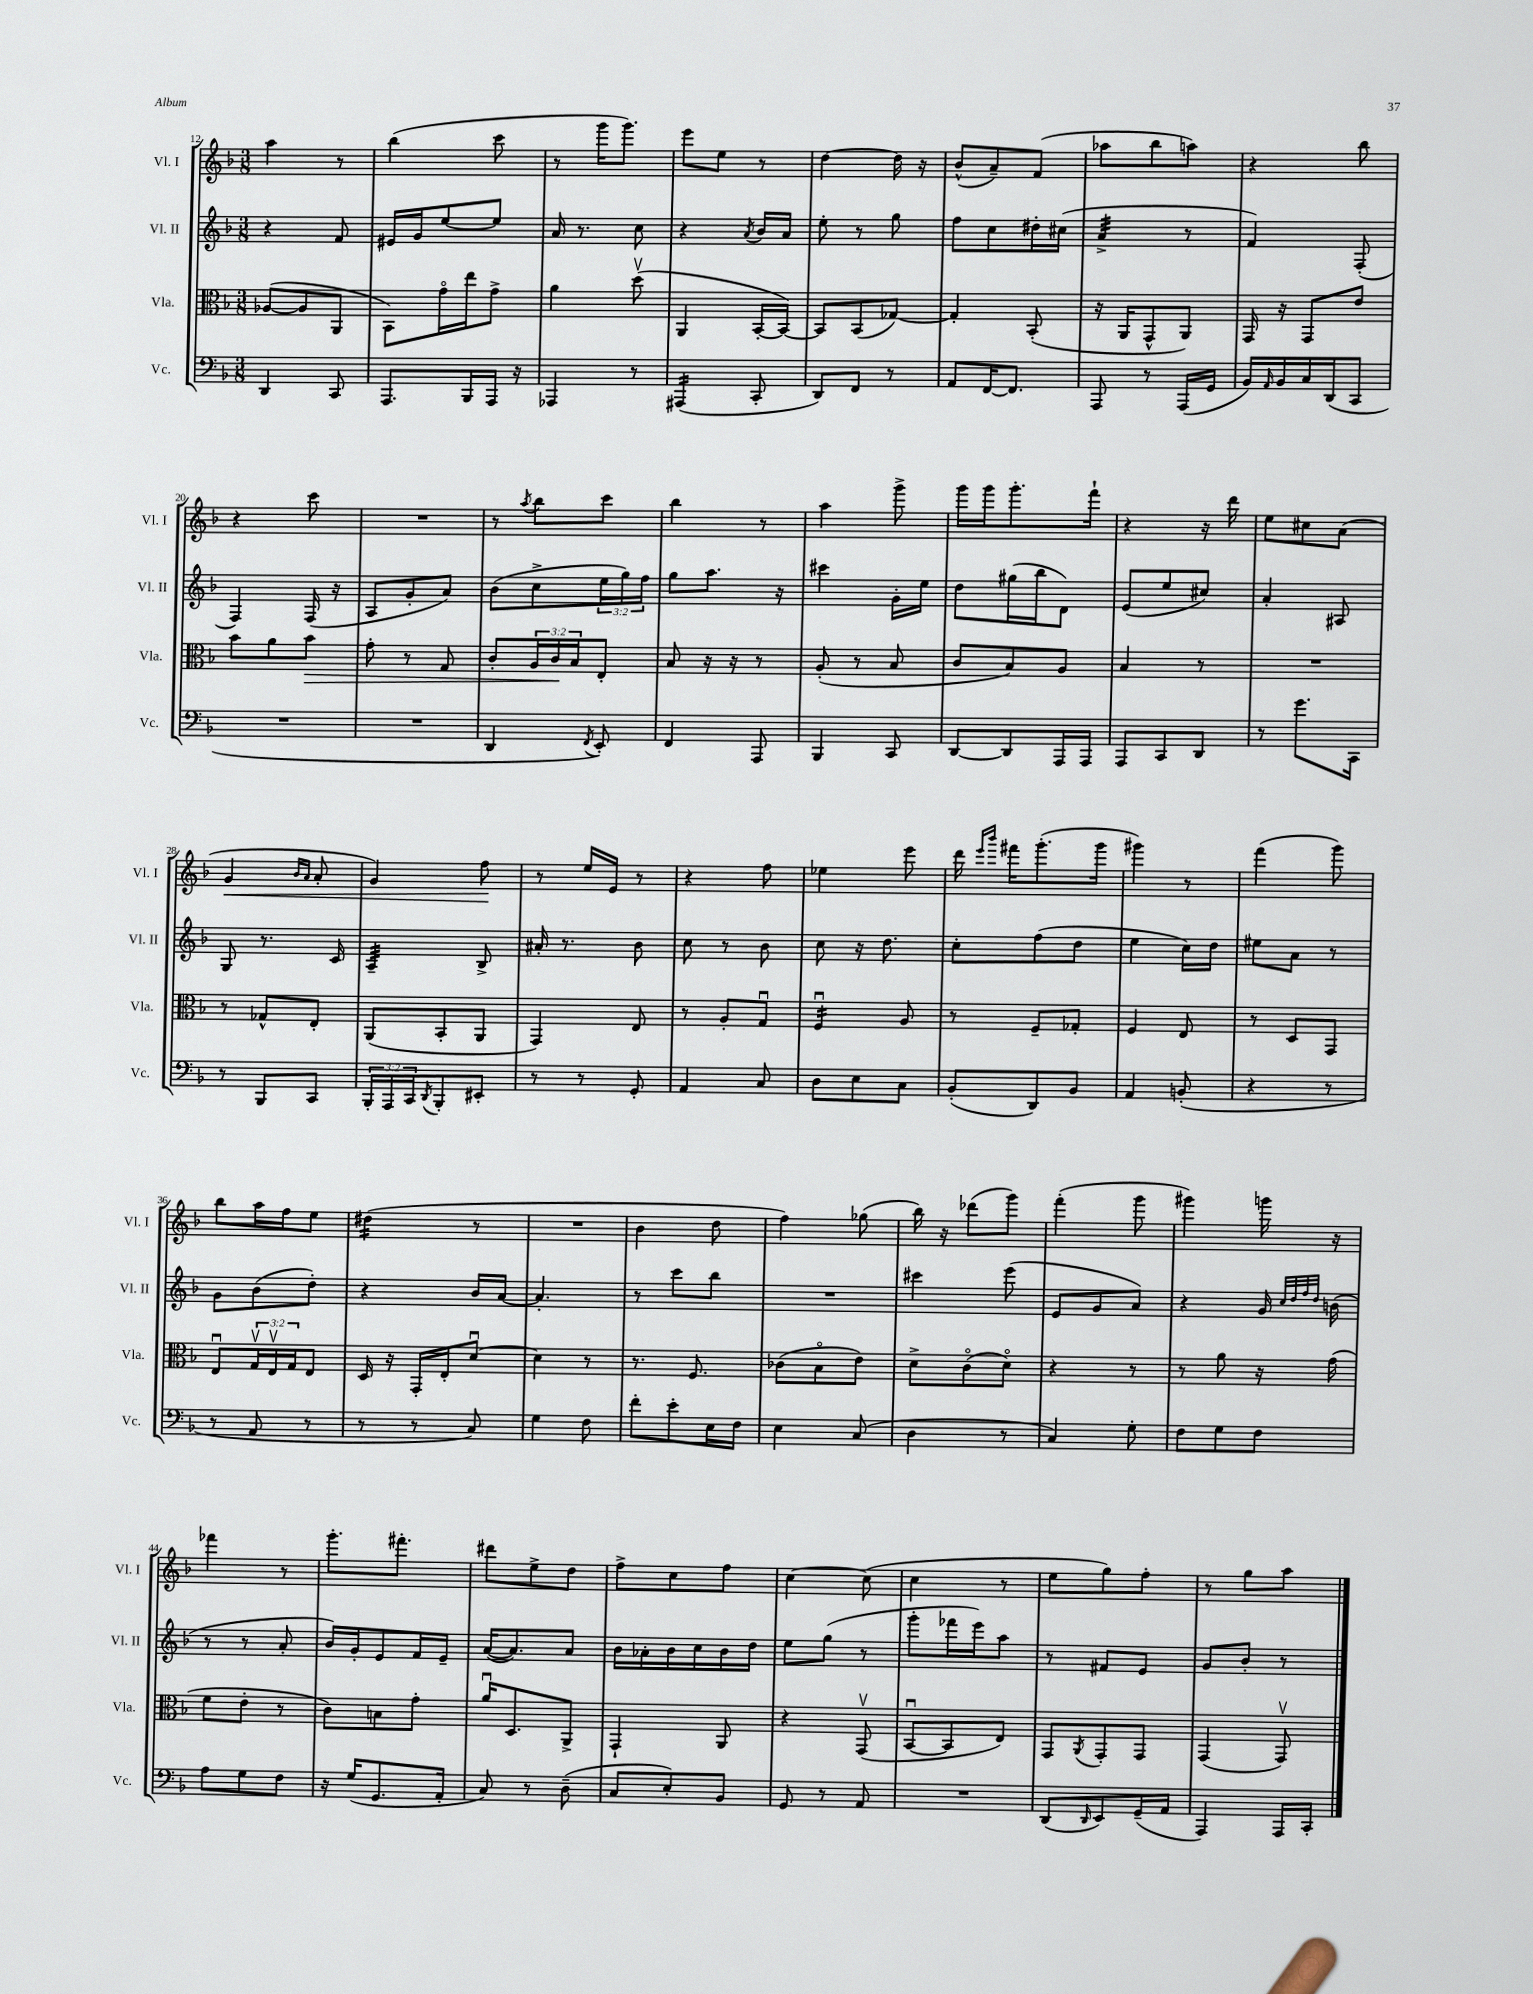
<<
\new StaffGroup <<
\new Staff = "s0" \with { instrumentName = "Vl. I" shortInstrumentName = "Vl. I" } {
    \clef treble \key f \major \numericTimeSignature \time 3/8
    a''4 r8 |
    bes''4( c'''8 |
    r8 g'''16 g'''8.) |
    e'''8 e''8 r8 |
    d''4~ d''16 r16 |
    bes'8-^( a'8--) f'8( |
    aes''8 bes''8 a''8) |
    r4 bes''8 |
    r4 c'''8 |
    R4. |
    r8 \acciaccatura { a''8 } bes''8 c'''8 |
    bes''4 r8 |
    a''4 g'''8-> |
    g'''16 g'''16 g'''8.-. f'''16-! |
    r4 r16 d'''16 |
    e''8 cis''8 a'8( |
    g'4\< \grace { bes'16 a'16 } a'8-. |
    g'4) f''8\! |
    r8 e''16 e'16 r8 |
    r4 f''8 |
    ees''4 e'''8 |
    d'''16 \grace { e'''16 bes'''16 } fis'''16 g'''8.-.( g'''16 |
    gis'''4) r8 |
    f'''4( g'''8) |
    bes''8 a''16 f''16 e''8 |
    dis''4:16( r8 |
    R4. |
    bes'4 d''8 |
    f''4) ges''8( |
    bes''16) r16 des'''8( g'''8) |
    f'''4-.( g'''8 |
    gis'''4) g'''16 r16 |
    fes'''4 r8 |
    g'''8.-. fis'''8.-. |
    dis'''8 e''8-> d''8 |
    f''8-> c''8 f''8 |
    c''4~ c''8( |
    c''4 r8 |
    e''8 g''8) f''8-. |
    r8 g''8 a''8 \bar "|." |
}
\new Staff = "s1" \with { instrumentName = "Vl. II" shortInstrumentName = "Vl. II" } {
    \clef treble \key f \major \numericTimeSignature \time 3/8 \override Staff.TupletNumber.text = #tuplet-number::calc-fraction-text
    r4 f'8 |
    eis'16 g'16 e''8~ e''8 |
    a'16 r8. c''8 |
    r4 \acciaccatura { a'8 } bes'16 a'16 |
    e''8-. r8 g''8 |
    f''8 c''8 dis''16-. cis''16( |
    a'4:32-> r8 |
    f'4) f8-.( |
    f4) f16( r16 |
    a8 g'8-. a'8) |
    bes'8( c''8-> \tuplet 3/2 { e''16 g''16) f''16 } |
    g''8 a''8. r16 |
    cis'''4 g'16-. e''16 |
    d''8 gis''16( bes''16 d'8) |
    e'8( e''8 cis''8) |
    a'4-. ais8 |
    g8 r8. c'16 |
    a4:32-- bes8-> |
    ais'16-. r8. bes'8 |
    c''8 r8 bes'8 |
    c''8 r16 d''8. |
    c''8-. f''8( d''8 |
    e''4 c''16) d''16 |
    eis''8 a'8 r8 |
    g'8 bes'8( d''8-.) |
    r4 bes'16 a'16~ |
    a'4.-. |
    r8 c'''8 bes''8 |
    R4. |
    cis'''4 e'''8( |
    e'8 g'8 a'8) |
    r4 g'16 \grace { c''32 d''32 f''32 d''32 } b'16( |
    r8 r8 a'8-. |
    bes'16) g'16-. e'8 f'16 e'16-- |
    a'16~( a'8.) a'8 |
    bes'16 aes'16-. bes'16 c''16 bes'16 d''16 |
    e''8 g''8( r8 |
    g'''8-. fes'''16 e'''16) a''8 |
    r8 fis'8 e'8 |
    g'8 bes'8-. r8 \bar "|." |
}
\new Staff = "s2" \with { instrumentName = "Vla." shortInstrumentName = "Vla." } {
    \clef alto \key f \major \numericTimeSignature \time 3/8 \override Staff.TupletNumber.text = #tuplet-number::calc-fraction-text
    aes8~( aes8 a,8 |
    bes,8) g'16\flageolet e''16 g'8-> |
    a'4 d''8\upbow( |
    a,4 bes,16~-. bes,16~) |
    bes,8 bes,8( ges8~) |
    ges4-. bes,8-.( |
    r16 a,16 g,8-^ a,8) |
    g,16 r16 g,8 e'8 |
    bes'8 a'8 bes'8\> |
    g'8-. r8 g8 |
    c'8-. \tuplet 3/2 { a16 c'16\! bes16 } e8-. |
    bes8 r16 r16 r8 |
    a8-.( r8 bes8 |
    c'8 bes8) a8 |
    bes4 r8 |
    R4. |
    r8 ges8-^ e8-. |
    a,8( bes,8-. a,8 |
    g,4) e8 |
    r8 a8-. g8\downbow |
    f4:16\downbow a8 |
    r8 f8-- ges8-. |
    f4 e8 |
    r8 d8 g,8 |
    e8\downbow \tuplet 3/2 { g16\upbow e16\upbow g16 } e8 |
    d16 r16 g,16-. e16-. d'8~\downbow |
    d'4 r8 |
    r8. f8. |
    ces'8( bes8\flageolet e'8) |
    d'8-> c'8\flageolet( d'8\flageolet) |
    r4 r8 |
    r8 a'8 r16 g'16( |
    f'8 e'8-. r8 |
    c'8) b8 g'8-. |
    a'16\downbow d8. a,8-> |
    g,4-! a,8 |
    r4 g,8\upbow( |
    bes,8~\downbow bes,8 e8) |
    g,8 \acciaccatura { a,8 } g,8-. g,8 |
    g,4( g,8\upbow) \bar "|." |
}
\new Staff = "s3" \with { instrumentName = "Vc." shortInstrumentName = "Vc." } {
    \clef bass \key f \major \numericTimeSignature \time 3/8 \override Staff.TupletNumber.text = #tuplet-number::calc-fraction-text
    d,4 c,8 |
    a,,8. bes,,16 a,,16 r16 |
    aes,,4 r8 |
    ais,,4:16( c,8-. |
    d,8) f,8 r8 |
    a,8 f,16~ f,8. |
    a,,8 r8 a,,16( g,16 |
    bes,16) \grace { a,16 } bes,16 c16 d,16( c,8 |
    R4. |
    R4. |
    d,4 \acciaccatura { f,8 } e,8-.) |
    f,4 a,,8 |
    bes,,4 c,8 |
    d,8~ d,8 a,,16 a,,16 |
    a,,8 c,8 d,8 |
    r8 g'8. c,16 |
    r8 bes,,8 c,8 |
    \tuplet 3/2 { bes,,16-. a,,16 c,16 } \acciaccatura { d,8 } bes,,8-. eis,8-. |
    r8 r8 g,8-. |
    a,4 c8 |
    d8 e8 c8 |
    bes,8-.( d,8) bes,8 |
    a,4 b,8-.( |
    r4 r8 |
    r8 a,8 r8 |
    r8 r8 c8) |
    g4 f8 |
    f'8-. e'8-. e16 f16 |
    e4 c8( |
    d4 r8 |
    c4) g8-. |
    f8 g8 f8 |
    a8 g8 f8 |
    r16 g16( g,8. a,16-. |
    c8) r8 d8--( |
    c8 e8-.) bes,8 |
    g,8 r8 a,8 |
    R4. |
    d,8( \grace { d,16 } e,8) g,16--( a,16 |
    a,,4) a,,16 c,16-. \bar "|." |
}
>>
>>
\layout { \context { \Score currentBarNumber = #12 } }
